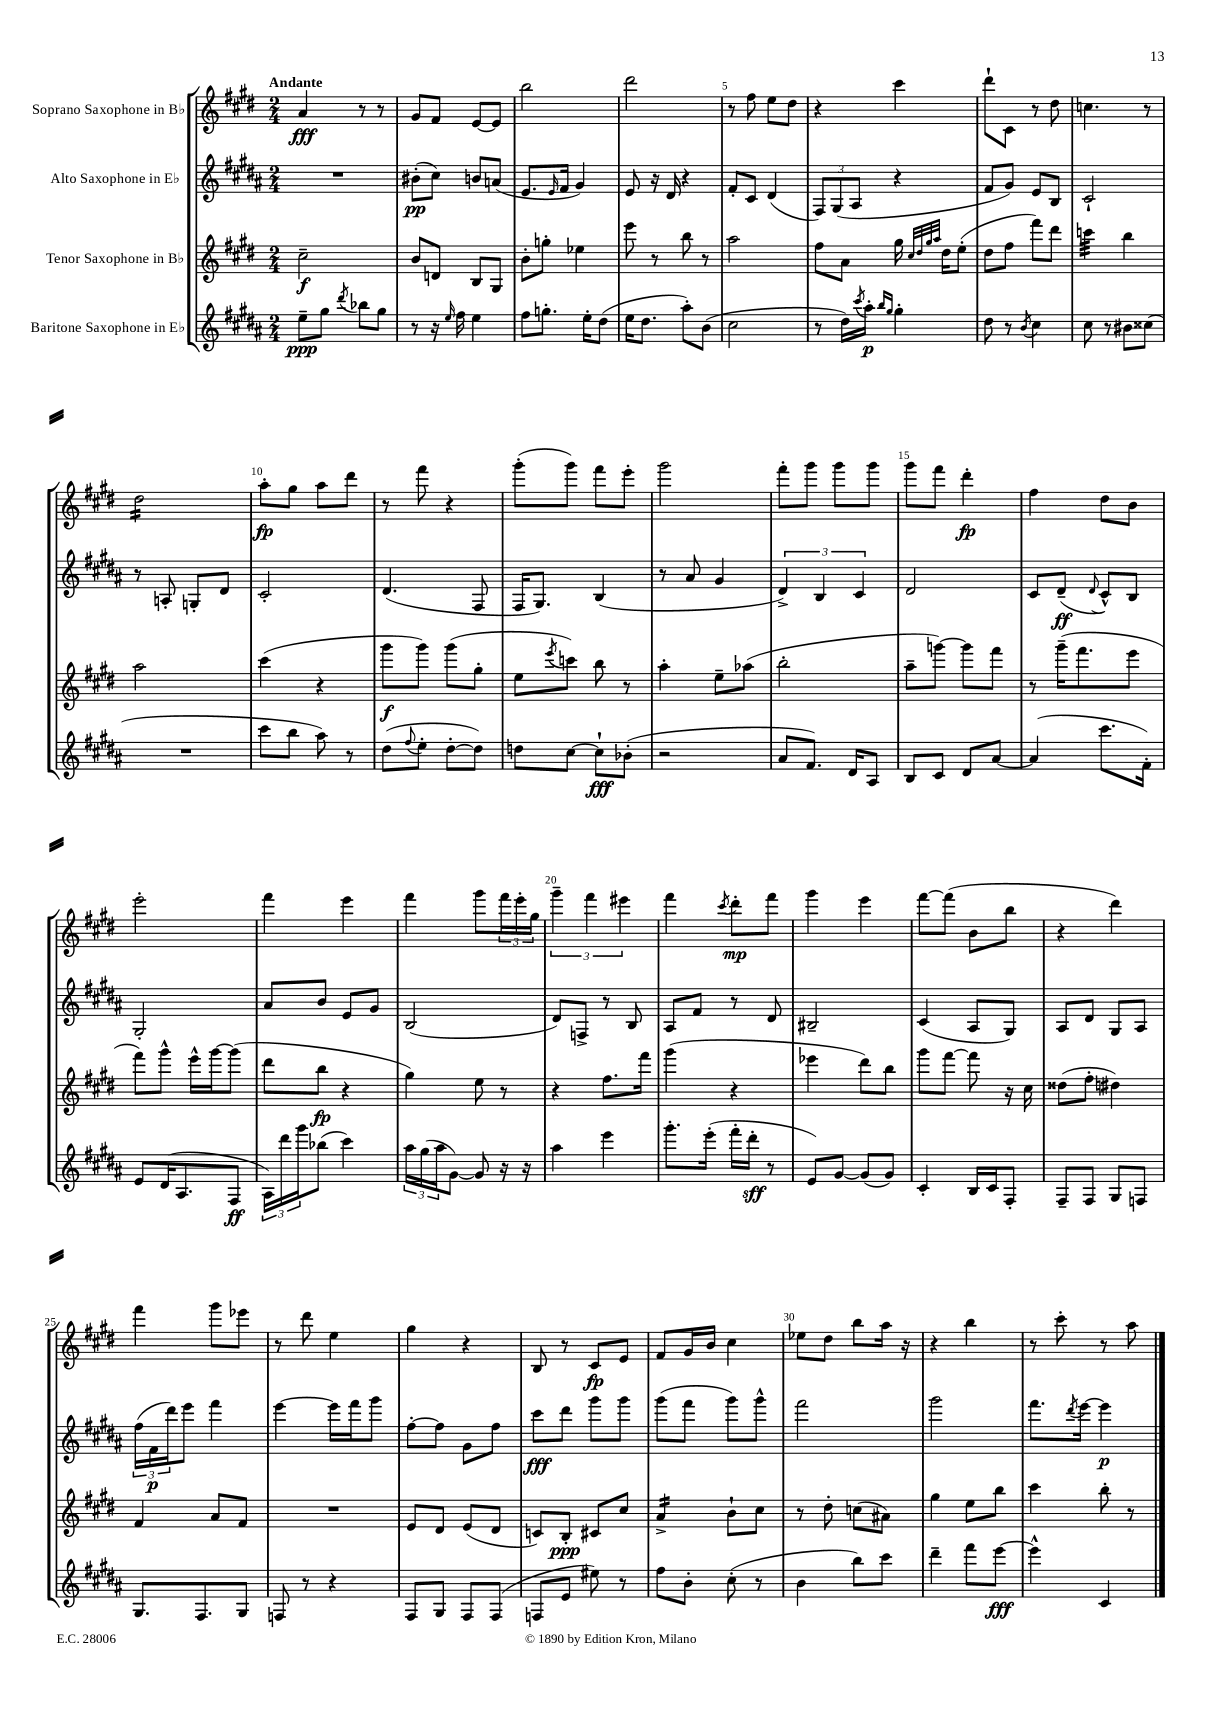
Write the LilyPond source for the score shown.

<<
\new StaffGroup <<
\new Staff = "s0" \with { instrumentName = "Soprano Saxophone in Bb" } {
    \clef treble \key e \major \numericTimeSignature \time 2/4 \tempo "Andante"
    a'4\fff r8 r8 |
    gis'8 fis'8 e'8~ e'8 |
    b''2 |
    dis'''2 |
    r8 fis''8 e''8 dis''8 |
    r4 cis'''4 |
    dis'''8-! cis'8 r8 dis''8 |
    c''4. r8 |
    dis''2:16 |
    a''8-.\fp gis''8 a''8 dis'''8 |
    r8 fis'''8 r4 |
    gis'''8-.( gis'''8) fis'''8 e'''8-. |
    gis'''2 |
    fis'''8-. gis'''8 gis'''8 gis'''8 |
    gis'''8 fis'''8 dis'''4-.\fp |
    fis''4 dis''8 b'8 |
    e'''2-. |
    fis'''4 e'''4 |
    fis'''4 gis'''8 \tuplet 3/2 { fis'''16 e'''16-. gis''16 } |
    \tuplet 3/2 { gis'''4-- fis'''4 eis'''4 } |
    fis'''4 \acciaccatura { cis'''8 } dis'''8-.\mp fis'''8 |
    gis'''4 e'''4 |
    fis'''8~ fis'''8( b'8 b''8 |
    r4 dis'''4) |
    fis'''4 gis'''8 ees'''8 |
    r8 dis'''8 e''4 |
    gis''4 r4 |
    b8 r8 cis'8\fp e'8 |
    fis'8 gis'16 b'16 cis''4 |
    ees''8 dis''8 b''8 a''16 r16 |
    r4 b''4 |
    r8 cis'''8-. r8 a''8 \bar "|." |
}
\new Staff = "s1" \with { instrumentName = "Alto Saxophone in Eb" } {
    \clef treble \key b \major \numericTimeSignature \time 2/4
    R2 |
    bis'8-.\pp( cis''8) b'8 a'8( |
    e'8. \grace { e'16 } fis'16 gis'4) |
    e'8 r16 dis'16 r4 |
    fis'8-. cis'8 dis'4( |
    \tuplet 3/2 { fis8) gis8( ais8 } r4 |
    fis'8 gis'8) e'8 b8 |
    cis'2-! |
    r8 a8-. g8-. dis'8 |
    cis'2-. |
    dis'4.( fis8 |
    fis16 gis8.) b4( |
    r8 ais'8 gis'4 |
    \tuplet 3/2 { dis'4->) b4 cis'4 } |
    dis'2 |
    cis'8 dis'8--\ff( \appoggiatura { dis'8 } cis'8-^) b8 |
    gis2-. |
    ais'8 b'8 e'8 gis'8 |
    b2( |
    dis'8) f8-> r8 b8 |
    ais8 fis'8 r8 dis'8 |
    bis2-- |
    cis'4( ais8 gis8) |
    ais8 dis'8 gis8 ais8 |
    \tuplet 3/2 { fis''16( fis'16\p dis'''16) } e'''8 fis'''4 |
    e'''4~ e'''16 fis'''16 gis'''8 |
    fis''8~-. fis''8 gis'8 fis''8 |
    cis'''8\fff dis'''8 gis'''8 gis'''8 |
    gis'''8( fis'''8 gis'''8) gis'''8-^ |
    fis'''2 |
    gis'''2 |
    fis'''8. \acciaccatura { dis'''8 } e'''16~ e'''4\p \bar "|." |
}
\new Staff = "s2" \with { instrumentName = "Tenor Saxophone in Bb" } {
    \clef treble \key e \major \numericTimeSignature \time 2/4
    cis''2--\f |
    b'8 d'8 b8 gis8 |
    b'8-. g''8-. ees''4 |
    e'''8 r8 b''8 r8 |
    a''2 |
    fis''8 a'8 gis''16 \grace { cis''32 dis''32 gis''32 a''32 } dis''16 e''8-.( |
    dis''8 fis''8 fis'''8) dis'''8 |
    c'''4:32 b''4 |
    a''2 |
    cis'''4( r4 |
    gis'''8\f gis'''8) gis'''8( gis''8-. |
    e''8 \acciaccatura { e'''8 } c'''8) b''8 r8 |
    a''4-. e''8-- aes''8( |
    b''2-. |
    a''8-- g'''8~) g'''8 fis'''8 |
    r8 gis'''16--( fis'''8. e'''8 |
    fis'''8) gis'''8-^ e'''16-^ gis'''16~ gis'''8( |
    dis'''8 b''8\fp r4 |
    gis''4) e''8 r8 |
    r4 fis''8. fis'''16 |
    gis'''4( r4 |
    ees'''4 dis'''8) b''8 |
    gis'''8 fis'''8~ fis'''8 r16 cis''16 |
    disis''8( fis''8-. dis''4) |
    fis'4 a'8 fis'8 |
    R2 |
    e'8 dis'8 e'8( dis'8 |
    c'8) b8-.\ppp cis'8 cis''8 |
    a'4:16-> b'8-! cis''8 |
    r8 dis''8-. c''8( ais'8) |
    gis''4 e''8 b''8 |
    cis'''4 b''8-. r8 \bar "|." |
}
\new Staff = "s3" \with { instrumentName = "Baritone Saxophone in Eb" } {
    \clef treble \key b \major \numericTimeSignature \time 2/4
    e''8--\ppp gis''8 \acciaccatura { dis'''8 } bes''8 gis''8 |
    r8 r16 \grace { e''16 } fis''16 e''4 |
    fis''8 g''8.-. e''16-. dis''8( |
    e''16 dis''8. ais''8-.) b'8( |
    cis''2 |
    r8 dis''16) \acciaccatura { cis'''8 } ais''16-.\p \grace { b''16 gis''16 } gis''4-. |
    dis''8 r8 \acciaccatura { b'8 } cis''4 |
    cis''8 r8 bis'8 cisis''8( |
    R2 |
    cis'''8 b''8 ais''8) r8 |
    dis''8( \appoggiatura { fis''8 } e''8-. dis''8~-. dis''8) |
    d''8 cis''8~ cis''8-!\fff bes'8-.( |
    r2 |
    ais'8 fis'8.) dis'16 ais8 |
    b8 cis'8 dis'8 ais'8~ |
    ais'4( cis'''8. fis'16-.) |
    e'8 dis'16( ais8. fis8\ff |
    \tuplet 3/2 { ais16) dis'''16 gis'''16 } bes''8( cis'''4) |
    \tuplet 3/2 { ais''16 gis''16( ais''16 } gis'8~) gis'8 r16 r16 |
    ais''4 e'''4 |
    gis'''8.-. e'''16-.( fis'''16-. dis'''16-.\sff r8 |
    e'8) gis'8~ gis'8( gis'8) |
    cis'4-. b16 cis'16 fis8-. |
    fis8-- fis8 gis8 f8 |
    gis8. fis8. gis8 |
    f8 r8 r4 |
    fis8 gis8 fis8 fis8( |
    f8 e'8 eis''8) r8 |
    fis''8 b'8-. cis''8-.( r8 |
    b'4 b''8) cis'''8 |
    dis'''4-- fis'''8 e'''8~\fff |
    e'''4-^ cis'4 \bar "|." |
}
>>
>>
\layout { \context { \Score \override BarNumber.break-visibility = ##(#f #t #t) barNumberVisibility = #(every-nth-bar-number-visible 5) } }
